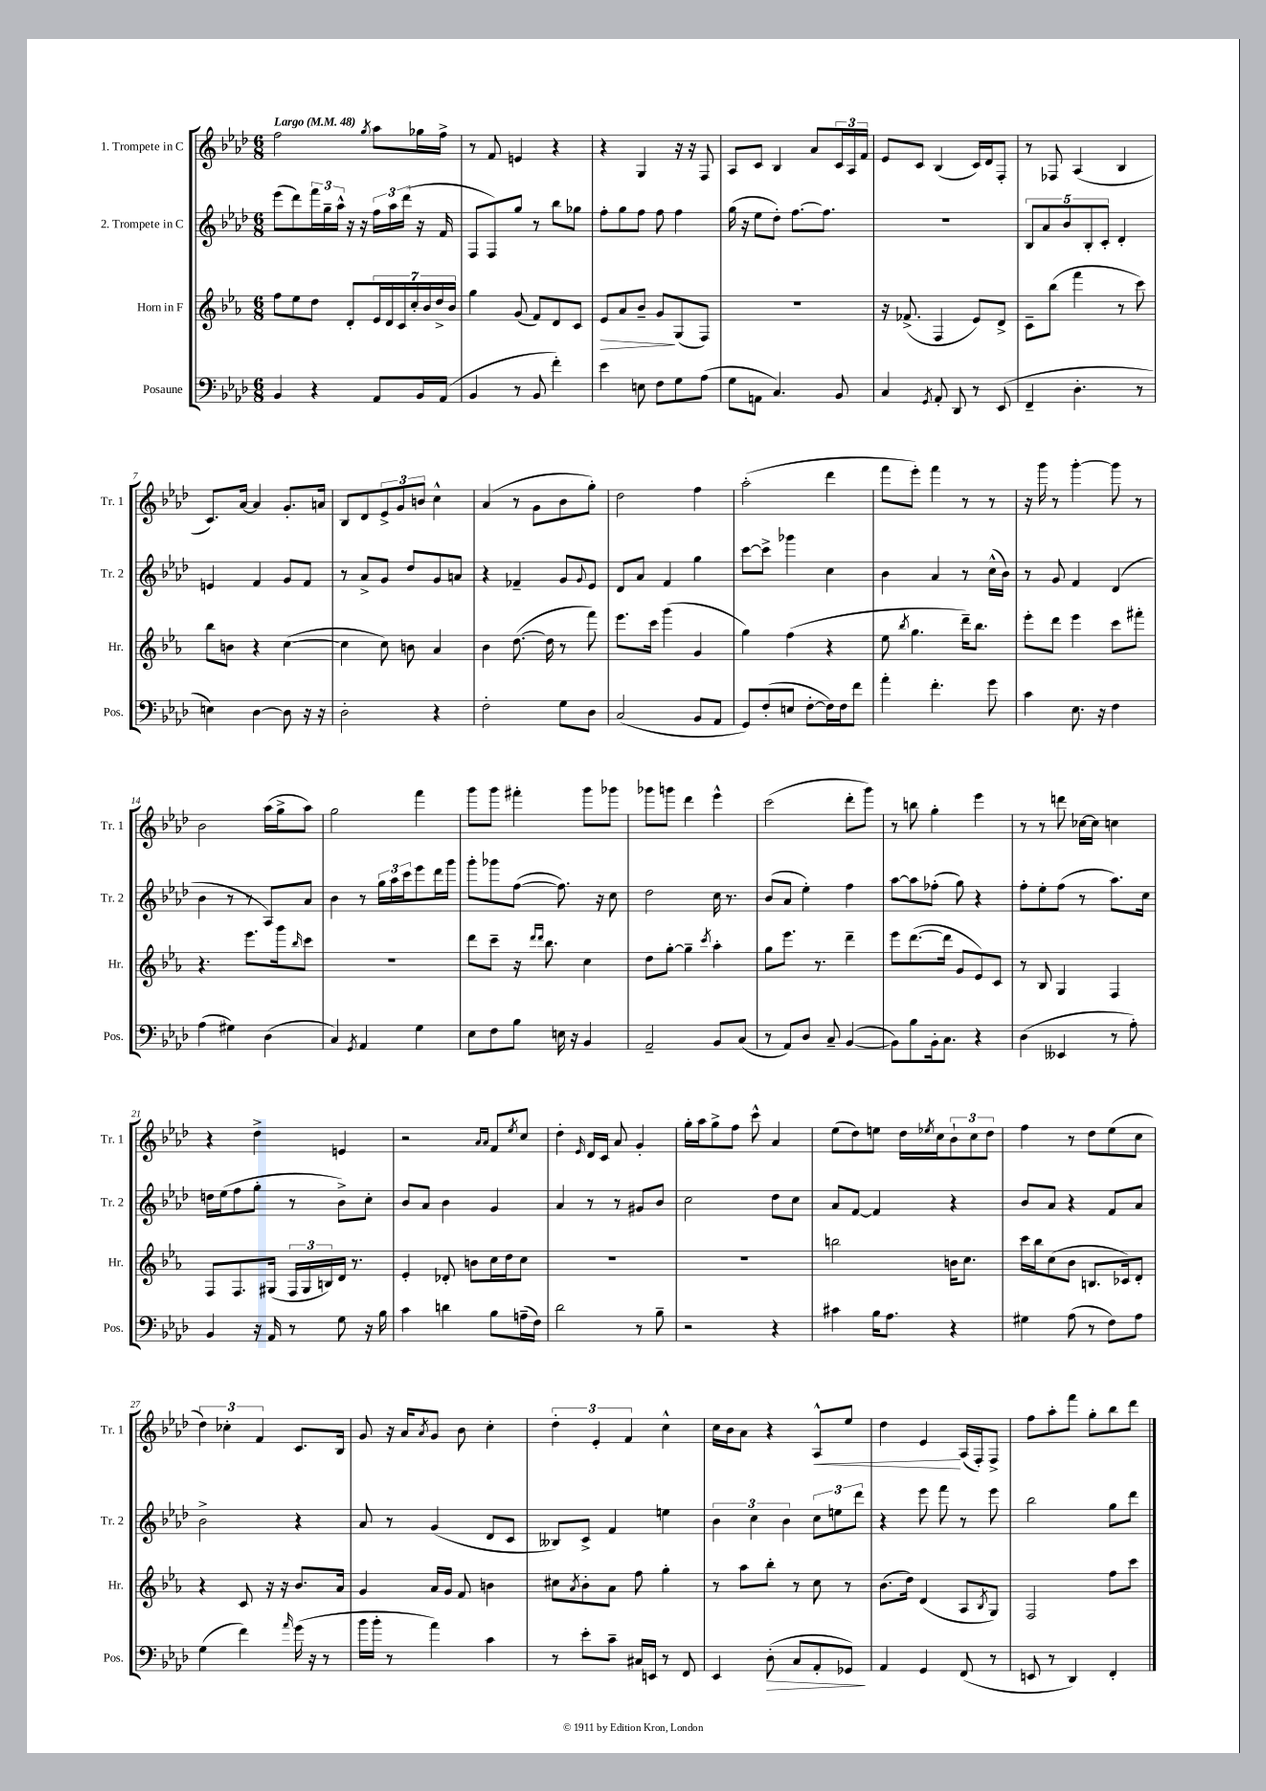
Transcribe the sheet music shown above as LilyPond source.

<<
\new StaffGroup <<
\new Staff = "s0" \with { instrumentName = "1. Trompete in C" shortInstrumentName = "Tr. 1" } {
    \clef treble \key aes \major \numericTimeSignature \time 6/8 \tempo "Largo" 4 = 48
    f''2 \acciaccatura { g''8 } aes''8 ges''16 f''16-> |
    r8 f'8 e'4 r4 |
    r4 g4 r16 r16 f8 |
    aes8 c'8 bes4 aes'8 \tuplet 3/2 { c'16 aes16 f'16 } |
    ees'8 c'8 bes4( c'16) des'16 f8-. |
    r8 fes8 aes4( bes4 |
    c'8.) aes'16~ aes'4 g'8.-. a'16 |
    bes8 des'8 \tuplet 3/2 { ees'8-> g'8 b'8 } c''4-^ |
    aes'4( r8 g'8 bes'8 g''8-.) |
    des''2 f''4 |
    aes''2-.( des'''4 |
    f'''8 ees'''8-.) f'''4 r8 r8 |
    r16 g'''16 r8 g'''4~-. g'''8 r8 |
    bes'2 aes''16( g''16-> aes''8) |
    g''2 f'''4 |
    g'''8 g'''8 fis'''4-. g'''8 ges'''8 |
    ges'''8 g'''8 des'''4 ees'''4-^ |
    c'''2( des'''8-. g'''8) |
    r8 b''8 g''4-. ees'''4 |
    r8 r8 d'''8 ces''16~ ces''16 c''4 |
    r4 des''4-> e'4 |
    r2 \grace { aes'16 aes'16 } f'8 \acciaccatura { ees''8 } c''8 |
    des''4-. \grace { ees'16 } des'16 c'16 aes'8 g'4-. |
    g''16-. aes''16 g''8-> f''8 c'''8-^ aes'4 |
    ees''8( des''8) e''8 des''16 \acciaccatura { ees''8 } c''16 \tuplet 3/2 { bes'8-! c''8 des''8 } |
    f''4 r8 des''8 ees''8( c''8 |
    \tuplet 3/2 { des''4) ces''4-. f'4 } c'8. bes16 |
    g'8 r16 aes'16 \acciaccatura { aes'8 } g'8 bes'8 c''4-. |
    \tuplet 3/2 { des''4-. ees'4-. f'4 } c''4-^ |
    c''16 bes'16 aes'8 r4 aes8-^\< ees''8 |
    des''4 ees'4\! aes16( f16-.) f8-> |
    f''8 aes''8-. f'''8 g''8-. bes''8 des'''8 \bar "|." |
}
\new Staff = "s1" \with { instrumentName = "2. Trompete in C" shortInstrumentName = "Tr. 2" } {
    \clef treble \key aes \major \numericTimeSignature \time 6/8
    ees'''8( des'''8) \tuplet 3/2 { f'''16 g''16-- aes''16-^ } r16 r16 \tuplet 3/2 { f''16 aes''16 des'''16( } r16 f'16 |
    f8 f8) g''8 r8 bes''8 ges''8 |
    f''8-. g''8 f''8 f''8 f''4 |
    g''16( r16 ees''8 des''8-.) f''8.~ f''8. |
    R2. |
    \tuplet 5/4 { bes8 aes'8 bes'8 bes8-. c'8-. } des'4-. |
    e'4 f'4 g'8 f'8 |
    r8 aes'8-> g'8 des''8 g'8 a'8 |
    r4 fes'4-- g'8 \appoggiatura { g'8 } ees'8 |
    des'8 aes'8 f'4 g''4 |
    c'''8~ c'''8-> ges'''4 c''4 |
    bes'4 aes'4 r8 c''16-^( bes'16) |
    r8 g'8 f'4 des'4( |
    bes'4 r8 r8 aes8) aes'8 |
    bes'4 r8 \tuplet 3/2 { g''16 aes''16 c'''16 } ees'''8 des'''16 g'''16 |
    g'''8-. ges'''8 f''8~( f''8.) r16 c''8 |
    des''2 c''16 r8. |
    bes'8( aes'8 ees''4-.) f''4 |
    aes''8~ aes''8 fes''8-.( g''8) r4 |
    f''8-. ees''8-. f''8( r8 aes''8.) c''16 |
    d''16 ees''16( f''8 g''8-. r8 bes'8->) c''8-. |
    bes'8 aes'8 bes'4 g'4 |
    aes'4 r8 r8 gis'8 bes'8 |
    c''2 des''8 c''8 |
    aes'8 f'8~ f'4 r4 |
    bes'8 aes'8 r4 f'8 aes'8 |
    bes'2-> r4 |
    aes'8 r8 g'4( des'8 c'8 |
    beses8) c'8-> f'4 e''4 |
    \tuplet 3/2 { bes'4 c''4 bes'4 } \tuplet 3/2 { c''8 e''8 des'''8 } |
    r4 ees'''8 f'''8 r8 ees'''8 |
    bes''2 g''8 des'''8 \bar "|." |
}
\new Staff = "s2" \with { instrumentName = "Horn in F" shortInstrumentName = "Hr." } {
    \clef treble \key ees \major \numericTimeSignature \time 6/8
    f''8 ees''8 d''8 d'8-. \tuplet 7/4 { ees'16 d'16 c'16 c''16-. bes'16 d''16-> bes'16 } |
    g''4 g'8( f'8) d'8 c'8 |
    ees'8\> aes'8 bes'8-- g'8\! g8( f8) |
    R2. |
    r16 fes'8.->( f4 ees'8) d'8-> |
    c'8-- bes''8( f'''4 r8 c'''8) |
    bes''8 b'8 r4 c''4~( |
    c''4 c''8) b'8 aes'4 |
    bes'4 d''8.~( d''16 r8 f'''8) |
    ees'''8. c'''16 g'''4( g'4 |
    g''4) f''4( r4 |
    ees''8 \acciaccatura { bes''8 } g''4. d'''16--) bes''8. |
    ees'''8-. d'''8 ees'''4 c'''8 fis'''8-. |
    r4. ees'''8. g'''16 \grace { bes''16 } c'''8 |
    R2. |
    d'''8 c'''8-- r16 \grace { d'''16 d'''16 } bes''8. c''4 |
    d''8 g''8~-. g''4-- \acciaccatura { c'''8 } aes''4-. |
    g''8 ees'''8. r8. d'''4-- |
    ees'''8 d'''8.~( d'''16 g'8 ees'8) c'8 |
    r8 bes8 g4 f4 |
    f8 f8. gis16( \tuplet 3/2 { f16 gis16 b16) } d'16 r8. |
    ees'4-. des'8-. b'8 c''16 d''16 c''8 |
    R2. |
    R2. |
    b''2 b'16 c''8. |
    c'''16 bes''16 c''8( bes'8 b8. ces'16) d'8-. |
    r4 c'8 r16 r16 bes'8. aes'16 |
    g'4 aes'16 g'16 f'8 b'4 |
    cis''8 \acciaccatura { aes'8 } bes'8-. aes'8 f''8 g''4-. |
    r8 aes''8 bes''8-. r8 c''8 r8 |
    bes'8.( d''16) d'4( aes8 \acciaccatura { bes8 } g8) |
    f2 f''8 c'''8 \bar "|." |
}
\new Staff = "s3" \with { instrumentName = "Posaune" shortInstrumentName = "Pos." } {
    \clef bass \key aes \major \numericTimeSignature \time 6/8
    bes,4 r4 aes,8 bes,16 aes,16( |
    bes,4 r8 bes,8 f'4-.) |
    ees'4 e8 f8 g8 aes8( |
    g8 a,8 c4.) bes,8 |
    c4 \acciaccatura { g,8 } aes,8-. des,8 r8 ees,8( |
    f,4-- des4.-. r8 |
    e4) des4~ des8 r16 r16 |
    des2-. r4 |
    f2-. g8 des8 |
    c2( bes,8 aes,8 |
    g,8) f8-.( e8 f8~-. f16) f16 f'8 |
    aes'4-. f'4.-. g'8 |
    c'4 ees8. r16 f4 |
    aes4( gis4) des4( |
    c4) \acciaccatura { g,8 } aes,4 g4 |
    ees8 f8 bes8 e16 r16 bes,4 |
    aes,2-- bes,8 c8( |
    r8 aes,8) des8 c8-- bes,4~( |
    bes,8) bes8 bes,16-. c8. r4 |
    des4( eeses,4 r8 aes8-.) |
    bes,4 r16 aes,16 r8 g8 r16 bes16 |
    c'4 d'4 bes8 a16--( f16) |
    des'2 r8 bes8-- |
    r2 r4 |
    cis'4 bes16 aes8. r4 |
    gis4 aes8( r8 f8) aes8 |
    g4( f'4) \grace { aes'16 } g'16( r16 r8 |
    bes'16 bes'16-. r8 aes'4) c'4 |
    r8 ees'8-. c'8-- cis16 e,16 r8 f,8 |
    ees,4 des8-.\>( c8 aes,8-. ges,8\!) |
    aes,4 g,4 f,8( r8 |
    e,8 r8 des,4) f,4-. \bar "|." |
}
>>
>>
